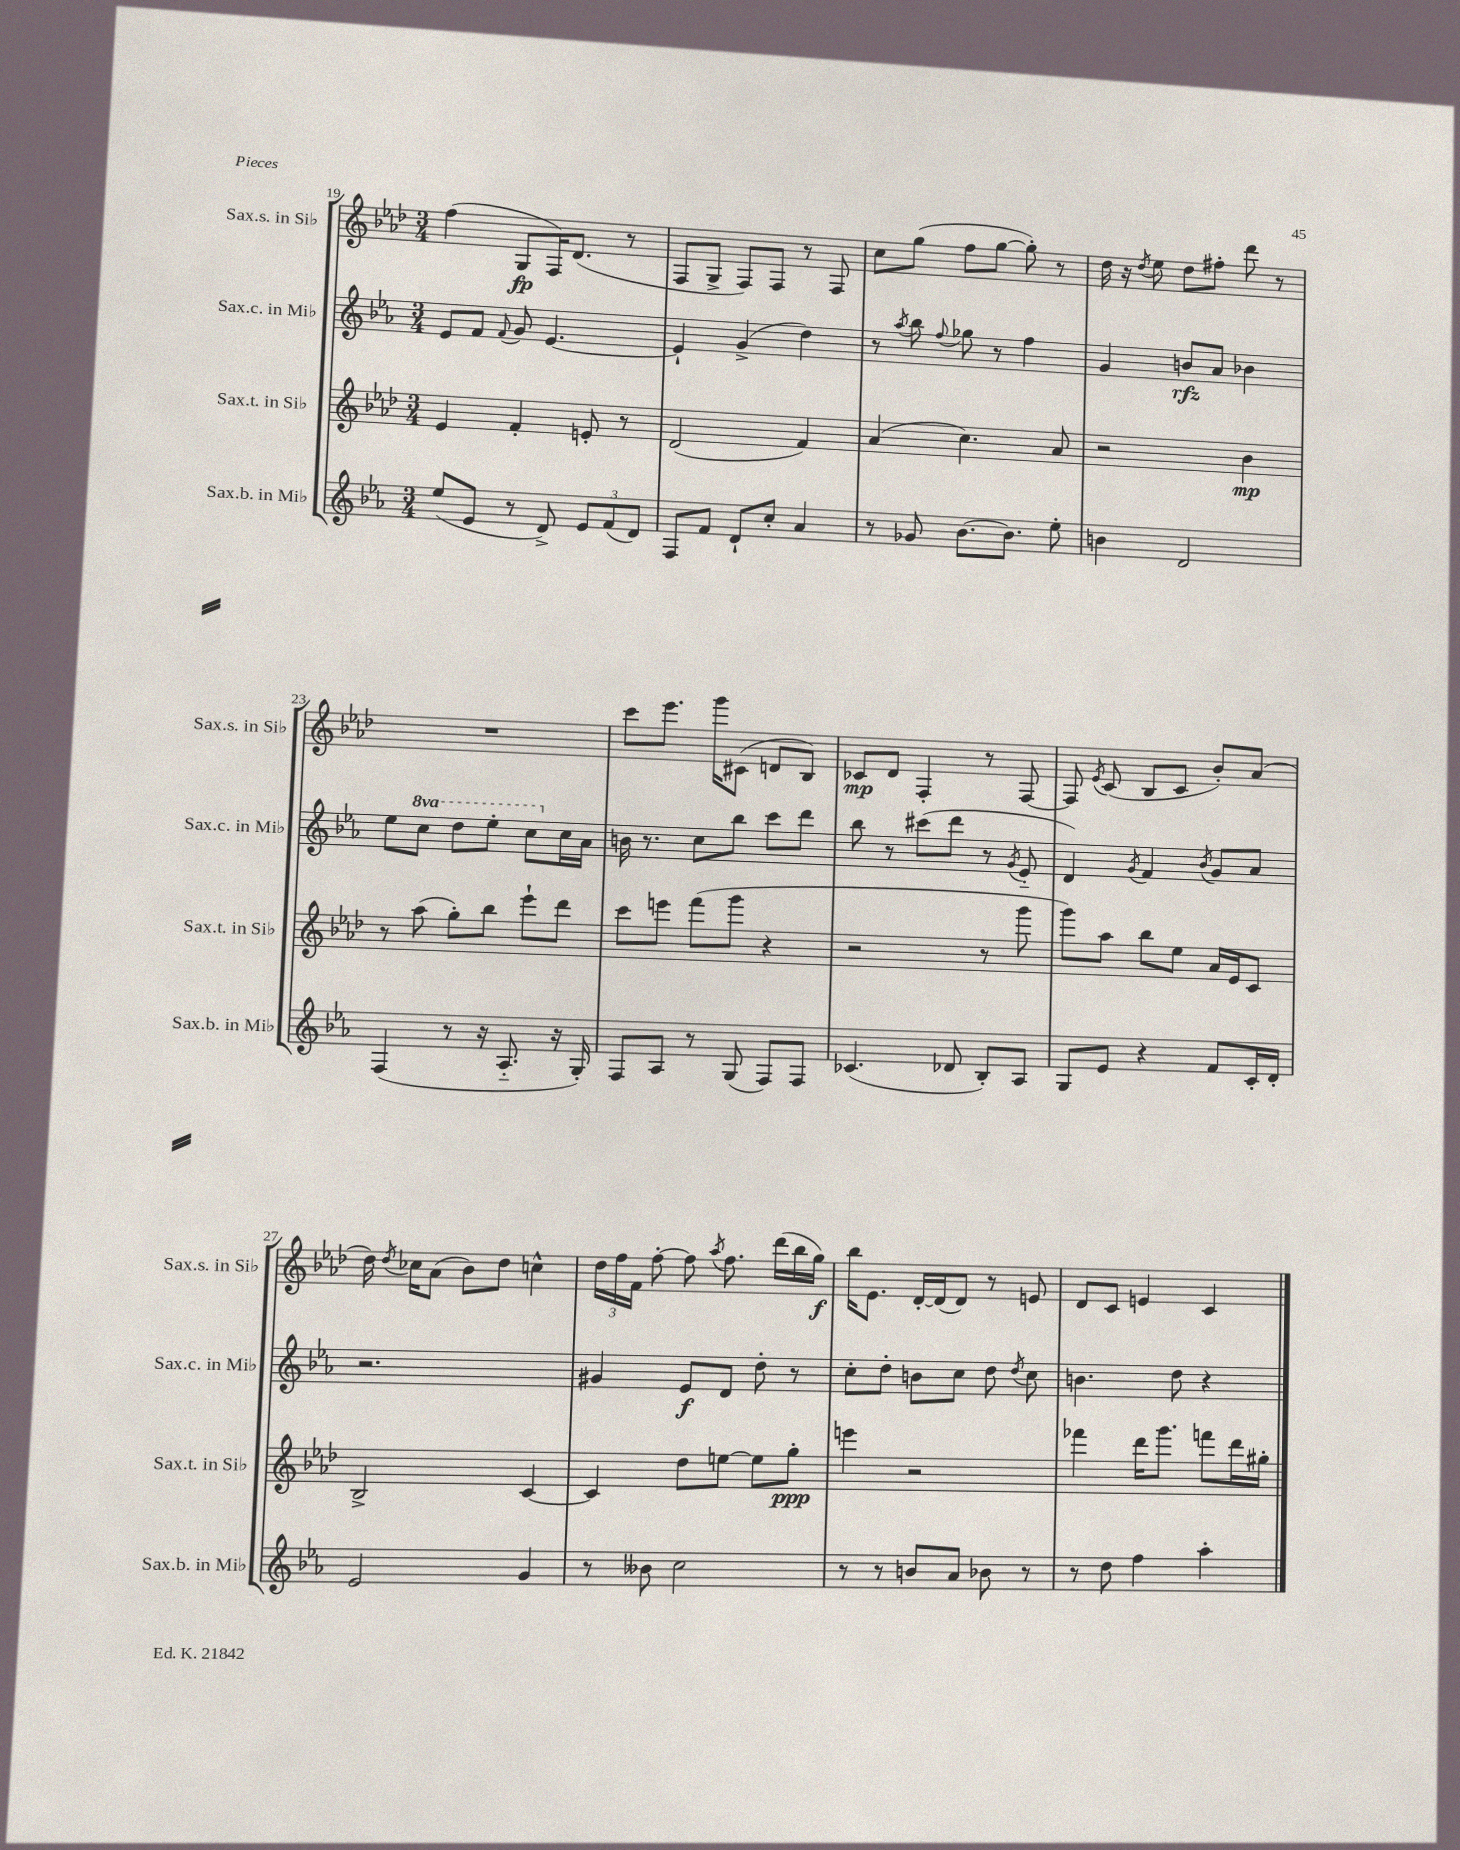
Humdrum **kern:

**kern	**kern	**kern	**kern
*staff4	*staff3	*staff2	*staff1
*clefG2	*clefG2	*clefG2	*clefG2
*k[b-e-a-]	*k[b-e-a-d-]	*k[b-e-a-]	*k[b-e-a-d-]
*M3/4	*M3/4	*M3/4	*M3/4
(8ee-/L	4e-/	8e-/L	(4ff\
8e-/J	.	8f/J	.
.	.	8qqf/	.
8r	4f'/	8g/	8G/L
8d^/)	.	[4.e-/	16F/K)
.	.	.	(8.d-/J
12e-/L	8e'/	.	.
(12f/	.	.	.
.	8r	.	8r
12d/J)	.	.	.
=	=	=	=
8F/L	(2d-/	4e-`/]	8F/L
8f/J	.	.	8G^/J
8d`/L	.	(4g^/	8F/L)
8cc'/J	.	.	8F/J
4a-/	4f/)	4dd\)	8r
.	.	.	8F/
=	=	=	=
8r	(4a-/	8r	8cc\L
.	.	8qaa-/	.
8g-/	.	8bb-\	(8gg\J
.	.	8qqff/	.
[8.b-\L	4.cc\)	8gg-\	8ff\L
.	.	8r	[8gg\J
8.b-\]J	.	.	.
.	.	4ff\	8gg'\])
8ee-'\	8a-/	.	8r
=	=	=	=
4b\	2r	4g/	16dd-\
.	.	.	16r
.	.	.	8qdd-/
.	.	.	8ee-\
2d/	.	8b/L	8dd-\L
.	.	8a-/J	8ff#'\J
.	4b-\	4b-\	8ddd-\
.	.	.	8r
=	=	=	=
(4F/	8r	8ee-\L	2.r
.	(8aa-\	8ccc\J	.
8r	8gg'\L)	8ddd\L	.
16r	8bb-\J	8eee-'\J	.
8.A-'~/	.	.	.
.	8eee-`\L	8ccc\L	.
16r	8ddd-\J	16cc\L	.
16G'/)	.	16a-\JJ	.
=	=	=	=
8F/L	8ccc\L	16b\	8ccc\L
.	.	8.r	.
8A-/J	8eee\J	.	8.eee-\J
8r	(8fff\L	8cc\L	.
.	.	.	16ggg\LK
(8G/	8ggg\J	8bb-\J	(8c#\J
8F/L)	4r	8ccc\L	8d/L
8F/J	.	8ddd\J	8B-/J)
=	=	=	=
(4.c-/	2r	8bb-\	8c-/L
.	.	8r	8d-/J
.	.	(8ccc#\L	4F'/
8d-/	.	8ddd\J	.
8B-'/L)	8r	8r	8r
.	.	8qg/	.
8A-/J	8ggg\	8e-'~/	[8F/
=	=	=	=
8G/L	8ggg\L)	4d/)	8F/]
.	.	.	8qe-/
8e-/J	8aa-\J	.	(8c/
.	.	8qg/	.
4r	8bb-\L	4f/	8B-/L
.	8ee-\J	.	8c/J
.	.	8qb-/	.
8f/L	16a-/LL	8g/L	8b-'/L)
.	16e-/J	.	.
16c'/L	8c/J	8a-/J	(8a-/J
16d'/JJ	.	.	.
=	=	=	=
2e-/	2B-^/	2.r	16dd-\)
.	.	.	8qdd-/
.	.	.	16cc-\LK
.	.	.	(8a-\J
.	.	.	8b-\L)
.	.	.	8dd-\J
4g/	[4c/	.	4cc^^\
=	=	=	=
8r	4c/]	4g#/	24dd-\LL
.	.	.	24ff\
.	.	.	24f\JJ
8b--\	.	.	[8ff'\
2cc\	8dd-\L	8e-/L	8ff\]
.	.	.	8qaa-/
.	[8ee\J	8d/J	8.ff\
.	8ee\]L	8dd'\	.
.	.	.	(16ddd-\LL
.	8gg'\J	8r	16bb-\
.	.	.	16gg\JJ)
=	=	=	=
8r	4eee\	8cc'\L	16bb-\LK
.	.	.	8.e-\J
8r	.	8dd'\J	.
8b/L	2r	8b\L	[16d-'/LL
.	.	.	(16d-/]J
8a-/J	.	8cc\J	8d-/J)
8b-\	.	8dd\	8r
.	.	8qdd/	.
8r	.	8cc\	8e/
=	=	=	=
8r	4fff-\	4.b\	8d-/L
8dd\	.	.	8c/J
4ff\	16ddd-\LK	.	4e/
.	8.ggg\J	.	.
.	.	8dd\	.
4aa-'\	8fff\L	4r	4c/
.	16ddd-\L	.	.
.	16gg#'\JJ	.	.
==	==	==	==
*-	*-	*-	*-
